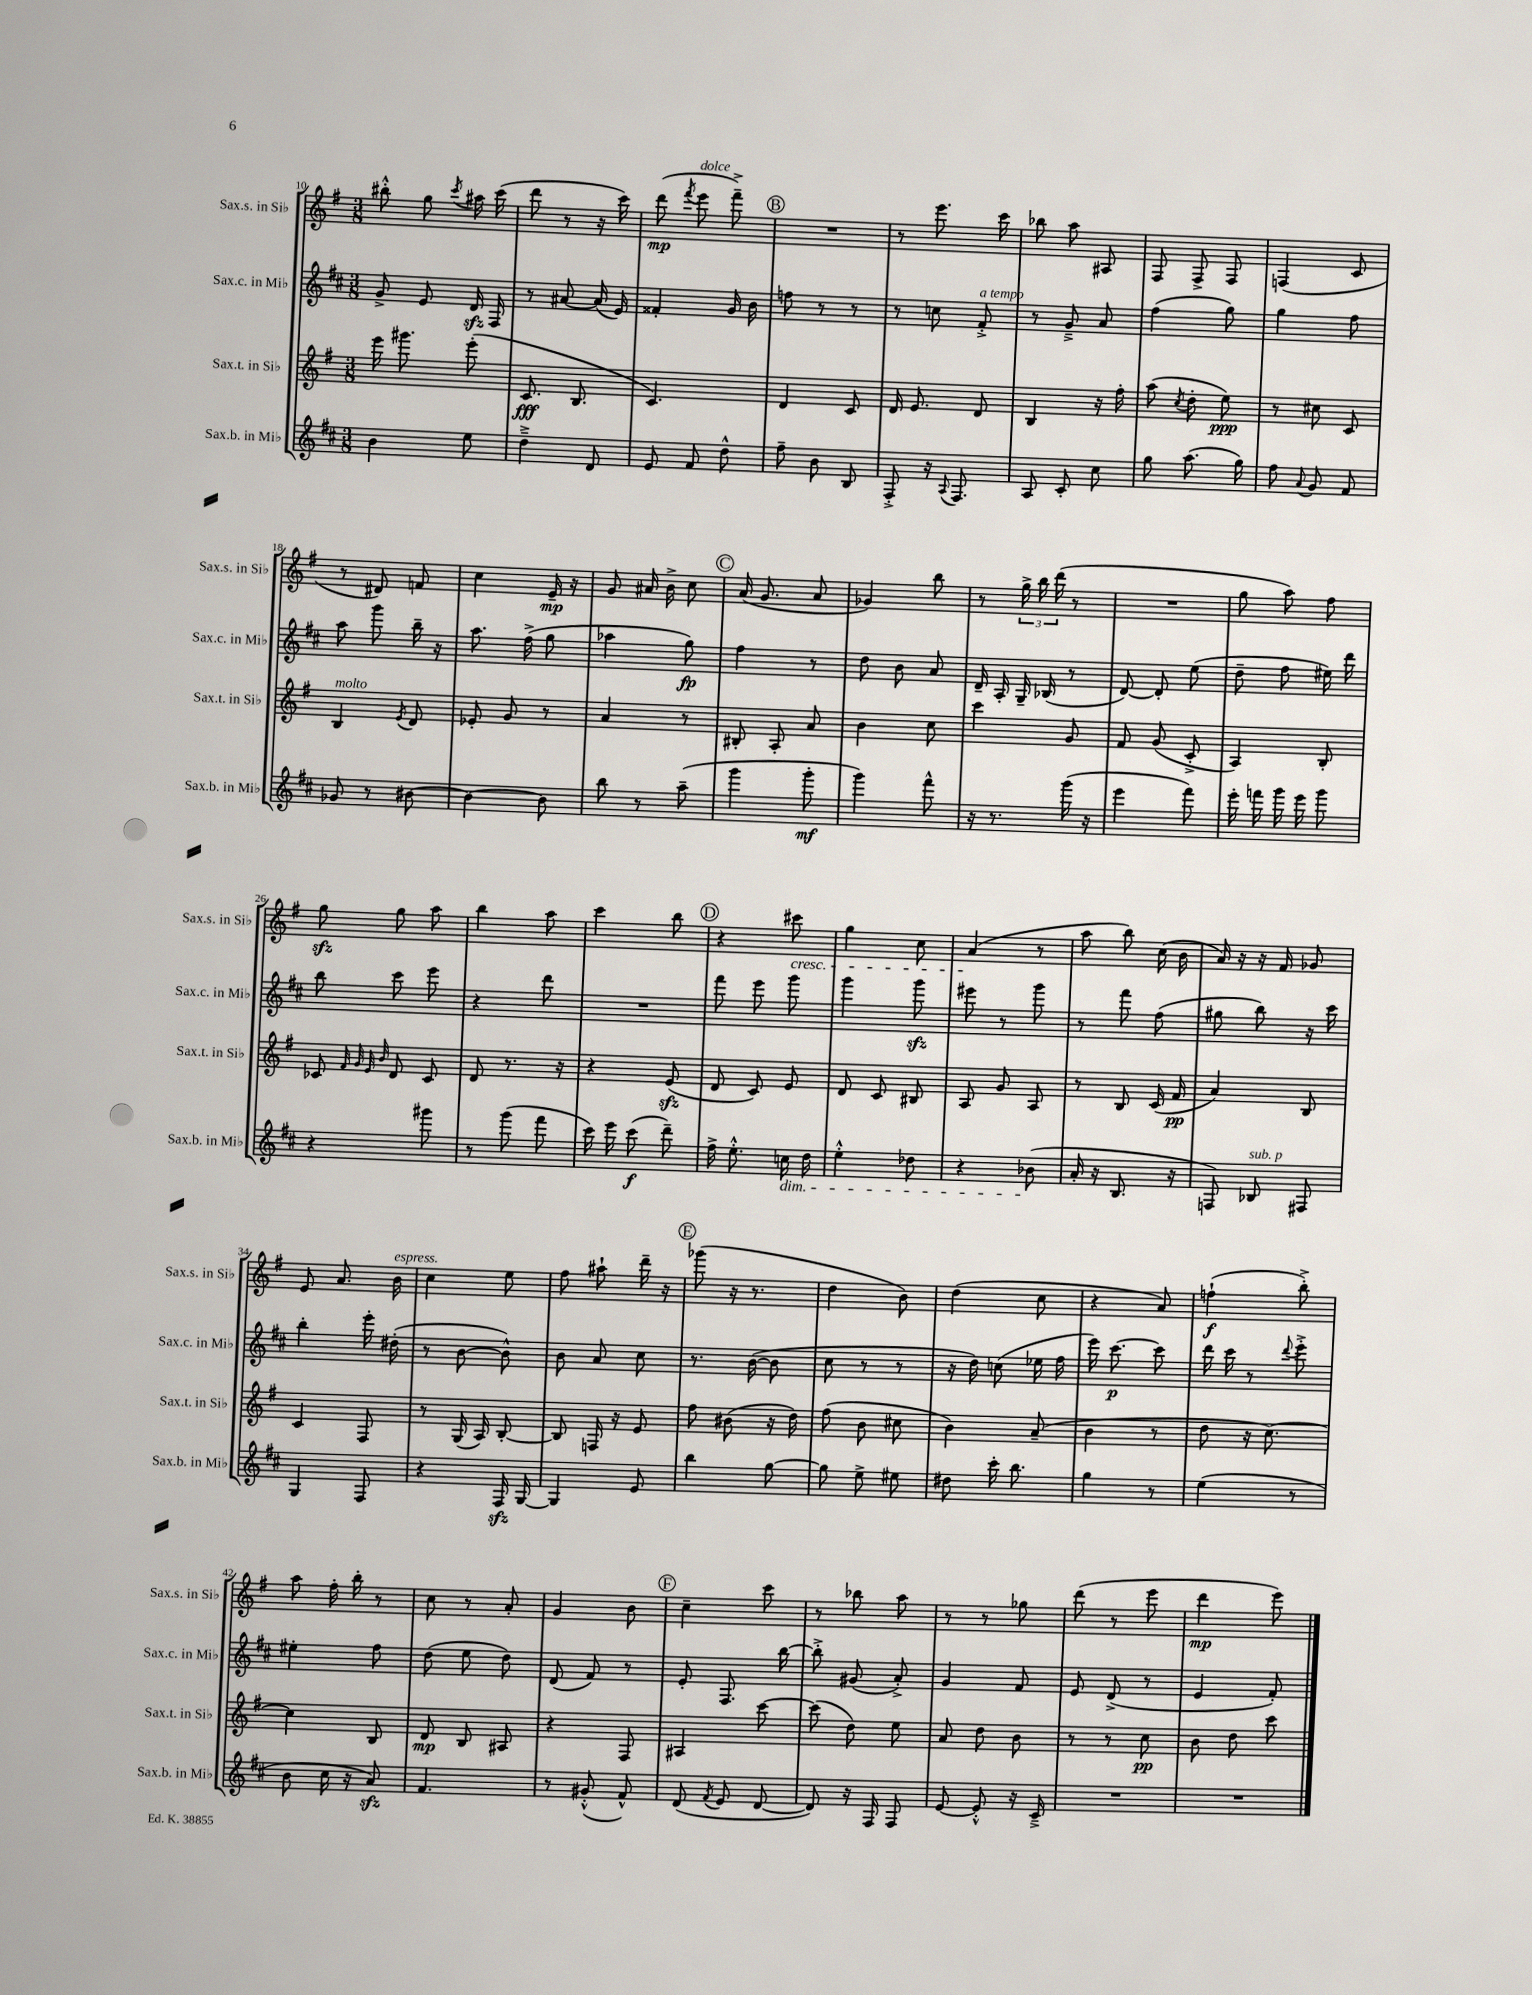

**kern	**dynam	**kern	**dynam	**kern	**dynam	**kern	**dynam
*part4	*part4	*part3	*part3	*part2	*part2	*part1	*part1
*staff4	*staff4	*staff3	*staff3	*staff2	*staff2	*staff1	*staff1
*I"Sax.b. in Mi♭	*	*I"Sax.t. in Si♭	*	*I"Sax.c. in Mi♭	*	*I"Sax.s. in Si♭	*
*I'Sax.b. in Mi♭	*	*I'Sax.t. in Si♭	*	*I'Sax.c. in Mi♭	*	*I'Sax.s. in Si♭	*
*clefG2	*	*clefG2	*	*clefG2	*	*clefG2	*
*k[f#c#]	*	*k[f#]	*	*k[f#c#]	*	*k[f#]	*
*M3/8	*	*M3/8	*	*M3/8	*	*M3/8	*
=10	=10	=10	=10	=10	=10	=10	=10
4b\	.	16eee\	.	8g^/	.	8bb#X'^^\	.
.	.	8.ggg#X\	.	.	.	.	.
.	.	.	.	8e/	.	8gg\	.
.	.	.	.	.	.	8qccc/	.
8ee\	.	(8eee'\	.	16dzz/	.	16aa#X\	.
.	.	.	.	16F#/	.	(16ccc\	.
=11	=11	=11	=11	=11	=11	=11	=11
4dd~^\	.	8.c/	fff	8r	.	8ddd\	.
.	.	.	.	[8a#X/	.	8r	.
.	.	8.B/	.	.	.	.	.
8d/	.	.	.	(16a#/]	.	16r	.
.	.	.	.	16e/)	.	16ccc\)	.
=12	=12	=12	=12	=12	=12	=12	=12
8e/	.	4.c/)	.	4f##X'/	.	(8ddd\	mp
.	.	.	.	.	.	8qfff#/	.
!	!	!	!	!	!	!LO:TX:a:i:t=dolce	!
8f#/	.	.	.	.	.	8eee\	.
8dd^^\	.	.	.	16g/	.	8fff#~^\)	.
.	.	.	.	16b\	.	.	.
!!LO:REH:place=s1:t=B
=13	=13	=13	=13	=13	=13	=13	=13
8ff#~\	.	4d/	.	8ffn\	.	4.r	.
8b\	.	.	.	8r	.	.	.
8B/	.	8c/	.	8r	.	.	.
=14	=14	=14	=14	=14	=14	=14	=14
8F#'^/	.	16d/	.	8r	.	8r	.
.	.	8.e/	.	.	.	.	.
16r	.	.	.	8ccn\	.	8.eee\	.
8qqA/	.	.	.	.	.	.	.
8.F#/	.	.	.	.	.	.	.
!	!	!	!	!LO:TX:a:i:t=a tempo	!	!	!
.	.	8d/	.	8f#'^/	.	.	.
.	.	.	.	.	.	16ccc\	.
=15	=15	=15	=15	=15	=15	=15	=15
8A/	.	4B/	.	8r	.	8bb-X\	.
8c#'/	.	.	.	8g~^/	.	8aa\	.
8cc#\	.	16r	.	8a/	.	8A#X/	.
.	.	16ff#'\	.	.	.	.	.
=16	=16	=16	=16	=16	=16	=16	=16
8gg\	.	(8aa\	.	(4ff#\	.	8F#/	.
.	.	8qcc/	.	.	.	.	.
(8.aa\	.	8dd'\	.	.	.	8F#^/	.
.	.	8ee\)	ppp	8gg\)	.	8F#/	.
16gg\)	.	.	.	.	.	.	.
=17	=17	=17	=17	=17	=17	=17	=17
8ff#\	.	8r	.	4gg\	.	(4Fn/	.
8qqa/	.	.	.	.	.	.	.
8g/	.	8cc#X\	.	.	.	.	.
8f#/	.	8c/	.	8ff#\	.	8c/	.
!!LO:LB:g=z
=18	=18	=18	=18	=18	=18	=18	=18
!	!	!LO:TX:a:i:t=molto	!	!	!	!	!
8g-X/	.	4B/	.	8aa\	.	8r	.
8r	.	.	.	8ggg\	.	8d#X/)	.
.	.	8qe/	.	.	.	.	.
[8b#X\	.	8d/	.	16bb~\	.	8fn/	.
.	.	.	.	16r	.	.	.
=19	=19	=19	=19	=19	=19	=19	=19
4b#\_	.	8e-X'/	.	8.aa\	.	4cc\	.
.	.	8g/	.	.	.	.	.
.	.	.	.	(16ff#^\	.	.	.
8b#\]	.	8r	.	8gg\	.	16e~/	mp
.	.	.	.	.	.	16r	.
=20	=20	=20	=20	=20	=20	=20	=20
8bb\	.	4a/	.	4aa-X\	.	8g/	.
8r	.	.	.	.	.	16a#X/	.
.	.	.	.	.	.	16b^\	.
(8aa~\	.	8r	.	8gg\)	fp	8cc\	.
!!LO:REH:place=s1:t=C
=21	=21	=21	=21	=21	=21	=21	=21
4ggg\	.	8B#X'/	.	4ff#\	.	(16a/	.
.	.	.	.	.	.	8.g/	.
.	.	8A'/	.	.	.	.	.
8ggg'\	mf	8a/	.	8r	.	8a/	.
=22	=22	=22	=22	=22	=22	=22	=22
4ggg\)	.	4b\	.	8dd\	.	4g-X/)	.
.	.	.	.	8b\	.	.	.
8fff#^^\	.	8cc\	.	8a/	.	8bb\	.
=23	=23	=23	=23	=23	=23	=23	=23
16r	.	4ccc\	.	16d~/	.	8r	.
8.r	.	.	.	16A'/	.	.	.
.	.	.	.	16G~/	.	24gg^\	.
.	.	.	.	.	.	24bb\	.
.	.	.	.	(16B-X/	.	.	.
.	.	.	.	.	.	(24ddd\	.
(16ggg\	.	8g/	.	8r	.	8r	.
16r	.	.	.	.	.	.	.
=24	=24	=24	=24	=24	=24	=24	=24
4eee\	.	8f#/	.	[8d/)	.	4.r	.
.	.	(8g/	.	8d'/]	.	.	.
8fff#\)	.	8c'^/	.	(8ee\	.	.	.
=25	=25	=25	=25	=25	=25	=25	=25
16eee'\	.	4A/)	.	8dd~\	.	8gg\	.
16fffn\	.	.	.	.	.	.	.
16ggg\	.	.	.	8ff#\	.	8aa\)	.
16eee\	.	.	.	.	.	.	.
8ggg\	.	8B'/	.	16ee#X\)	.	8ff#\	.
.	.	.	.	16ddd\	.	.	.
!!LO:LB:g=z
=26	=26	=26	=26	=26	=26	=26	=26
4r	.	8c-X/	.	8bb\	.	8ggzz\	.
.	.	32qqf#/	.	.	.	.	.
.	.	32qqg/	.	.	.	.	.
.	.	32qqe/	.	.	.	.	.
.	.	32qqb/	.	.	.	.	.
.	.	8d/	.	8ccc#\	.	8gg\	.
8ggg#X\	.	8c-/	.	8eee\	.	8aa\	.
=27	=27	=27	=27	=27	=27	=27	=27
8r	.	8d/	.	4r	.	4bb\	.
(8ggg\	.	8.r	.	.	.	.	.
8fff#\	.	.	.	8ddd\	.	8aa\	.
.	.	16r	.	.	.	.	.
=28	=28	=28	=28	=28	=28	=28	=28
16ccc#\)	.	4r	.	4.r	.	4ccc\	.
16eee\	.	.	.	.	.	.	.
(8ccc#\	f	.	.	.	.	.	.
8ddd~\)	.	(8ezz/	.	.	.	8bb\	.
!!LO:REH:place=s1:t=D
=29	=29	=29	=29	=29	=29	=29	=29
16ff#^\	.	8d/	.	8fff#\	.	4r	.
8.ee'^^\	.	.	.	.	.	.	.
.	.	8c/)	.	8eee\	.	.	.
!	!	!	!	!	!	!LO:TX:b:i:t=cresc.	!
!LO:TX:b:i:t=dim.	!	!	!	!	!	!	!
16ccn\	.	8e/	.	8ggg\	.	8ccc#X\	.
16dd\	.	.	.	.	.	.	.
=30	=30	=30	=30	=30	=30	=30	=30
4ee'^^\	.	8d/	.	4ggg\	.	4gg\	.
.	.	8c/	.	.	.	.	.
8dd-X\	.	8B#X/	.	8gggzz\	.	8cc\	.
=31	=31	=31	=31	=31	=31	=31	=31
4r	.	8A/	.	8eee#X\	.	(4a/	.
.	.	8g/	.	8r	.	.	.
(8b-X\	.	8A/	.	8ggg\	.	8r	.
=32	=32	=32	=32	=32	=32	=32	=32
16a'/	.	8r	.	8r	.	8aa\	.
16r	.	.	.	.	.	.	.
8.B/	.	8B/	.	8fff#\	.	8bb\)	.
.	.	(16c/	.	(8ff#\	.	(16cc\	.
16r	.	16f#/	pp	.	.	16b\	.
=33	=33	=33	=33	=33	=33	=33	=33
8Fn/)	.	4a/)	.	8gg#X\	.	16a/)	.
.	.	.	.	.	.	16r	.
!LO:TX:a:i:t=sub. p	!	!	!	!	!	!	!
8B-X/	.	.	.	8bb\)	.	16r	.
.	.	.	.	.	.	16f#/	.
8F#X/	.	8B/	.	16r	.	8g-X/	.
.	.	.	.	16ccc#\	.	.	.
!!LO:LB:g=z
=34	=34	=34	=34	=34	=34	=34	=34
4G/	.	4c/	.	4bb'\	.	8e/	.
.	.	.	.	.	.	8.a/	.
8F#/	.	8F#/	.	16eee'\	.	.	.
!	!	!	!	!	!	!LO:TX:a:i:t=espress.	!
.	.	.	.	(16dd#X'\	.	16b\	.
=35	=35	=35	=35	=35	=35	=35	=35
4r	.	8r	.	8r	.	4cc\	.
.	.	(16G/	.	[8b\	.	.	.
.	.	16A/)	.	.	.	.	.
16F#zz/	.	[8B'/	.	8b^^\])	.	8ee\	.
[16G/	.	.	.	.	.	.	.
=36	=36	=36	=36	=36	=36	=36	=36
4G/]	.	8B/]	.	8b\	.	8ff#\	.
.	.	16Fn/	.	8a/	.	8aa#X`\	.
.	.	16r	.	.	.	.	.
8e/	.	8e/	.	8cc#\	.	16ddd~\	.
.	.	.	.	.	.	16r	.
!!LO:REH:place=s1:t=E
=37	=37	=37	=37	=37	=37	=37	=37
4bb\	.	8ff#\	.	8.r	.	(8ggg-X\	.
.	.	(8b#X\	.	.	.	16r	.
.	.	.	.	([16b\	.	8.r	.
[8gg\	.	16r	.	8b\]	.	.	.
.	.	16dd\)	.	.	.	.	.
=38	=38	=38	=38	=38	=38	=38	=38
8gg\]	.	(8ff#\	.	8cc#\	.	4dd\	.
8ee^\	.	8b\	.	8r	.	.	.
8ee#X\	.	8cc#X\	.	8r	.	8b\)	.
=39	=39	=39	=39	=39	=39	=39	=39
8dd#X\	.	4b\)	.	16r	.	(4dd\	.
.	.	.	.	16dd\)	.	.	.
16ccc#'\	.	.	.	(8ccn\	.	.	.
8.bb\	.	.	.	.	.	.	.
.	.	(8a~/	.	16ee-X\	.	8cc\	.
.	.	.	.	16ff#\	.	.	.
=40	=40	=40	=40	=40	=40	=40	=40
4gg\	.	4b\	.	16eee\)	.	4r	.
.	.	.	.	[8.ccc#\	p	.	.
8r	.	8r	.	8ccc#\]	.	8a/)	.
=41	=41	=41	=41	=41	=41	=41	=41
(4ee\	.	8dd\	.	16ddd\	.	(4ffn`\	f
.	.	.	.	16ccc#\	.	.	.
.	.	16r	.	8r	.	.	.
.	.	[8.cc\)	.	.	.	.	.
.	.	.	.	8qqddd/	.	.	.
8r	.	.	.	8eee'^\	.	8bb'^\)	.
!!LO:LB:g=z
=42	=42	=42	=42	=42	=42	=42	=42
8b\	.	4cc\]	.	4ee#X'\	.	8aa\	.
16cc#\	.	.	.	.	.	16ff#'\	.
16r	.	.	.	.	.	16bb'\	.
8azz/)	.	8B/	.	8ff#\	.	8r	.
=43	=43	=43	=43	=43	=43	=43	=43
4.f#/	.	8d/	mp	(8dd\	.	8cc\	.
.	.	8B/	.	8ee\	.	8r	.
.	.	8A#X/	.	8dd\)	.	8a'/	.
=44	=44	=44	=44	=44	=44	=44	=44
8r	.	4r	.	(8d/	.	4g/	.
(8g#X'^^/	.	.	.	8f#/)	.	.	.
8f#^^/)	.	8F#/	.	8r	.	8b\	.
!!LO:REH:place=s1:t=F
=45	=45	=45	=45	=45	=45	=45	=45
(8d/	.	4A#X/	.	8e'/	.	4cc~\	.
8qf#/	.	.	.	.	.	.	.
8e/	.	.	.	8.F#/	.	.	.
[8d/	.	[8ccc\	.	.	.	8ccc\	.
.	.	.	.	[16bb\	.	.	.
=46	=46	=46	=46	=46	=46	=46	=46
8d/])	.	(8ccc\]	.	8bb'^\]	.	8r	.
16r	.	8dd\)	.	(8g#X/	.	8bb-X\	.
16F#/	.	.	.	.	.	.	.
8F#/	.	8ee\	.	8a'^/)	.	8aa\	.
=47	=47	=47	=47	=47	=47	=47	=47
[8e/	.	8a/	.	4g/	.	8r	.
8e'^^/]	.	8dd\	.	.	.	8r	.
16r	.	8b\	.	8f#/	.	8gg-X\	.
16c#~^/	.	.	.	.	.	.	.
=48	=48	=48	=48	=48	=48	=48	=48
4.r	.	8r	.	8e/	.	(8ddd\	.
.	.	8r	.	(8d^/	.	8r	.
.	.	8cc\	pp	8r	.	8eee\	.
=49	=49	=49	=49	=49	=49	=49	=49
4.r	.	8b\	.	4e/	.	4ddd\	mp
.	.	8dd\	.	.	.	.	.
.	.	8ccc\	.	8f#'/)	.	8eee\)	.
==	==	==	==	==	==	==	==
*-	*-	*-	*-	*-	*-	*-	*-
